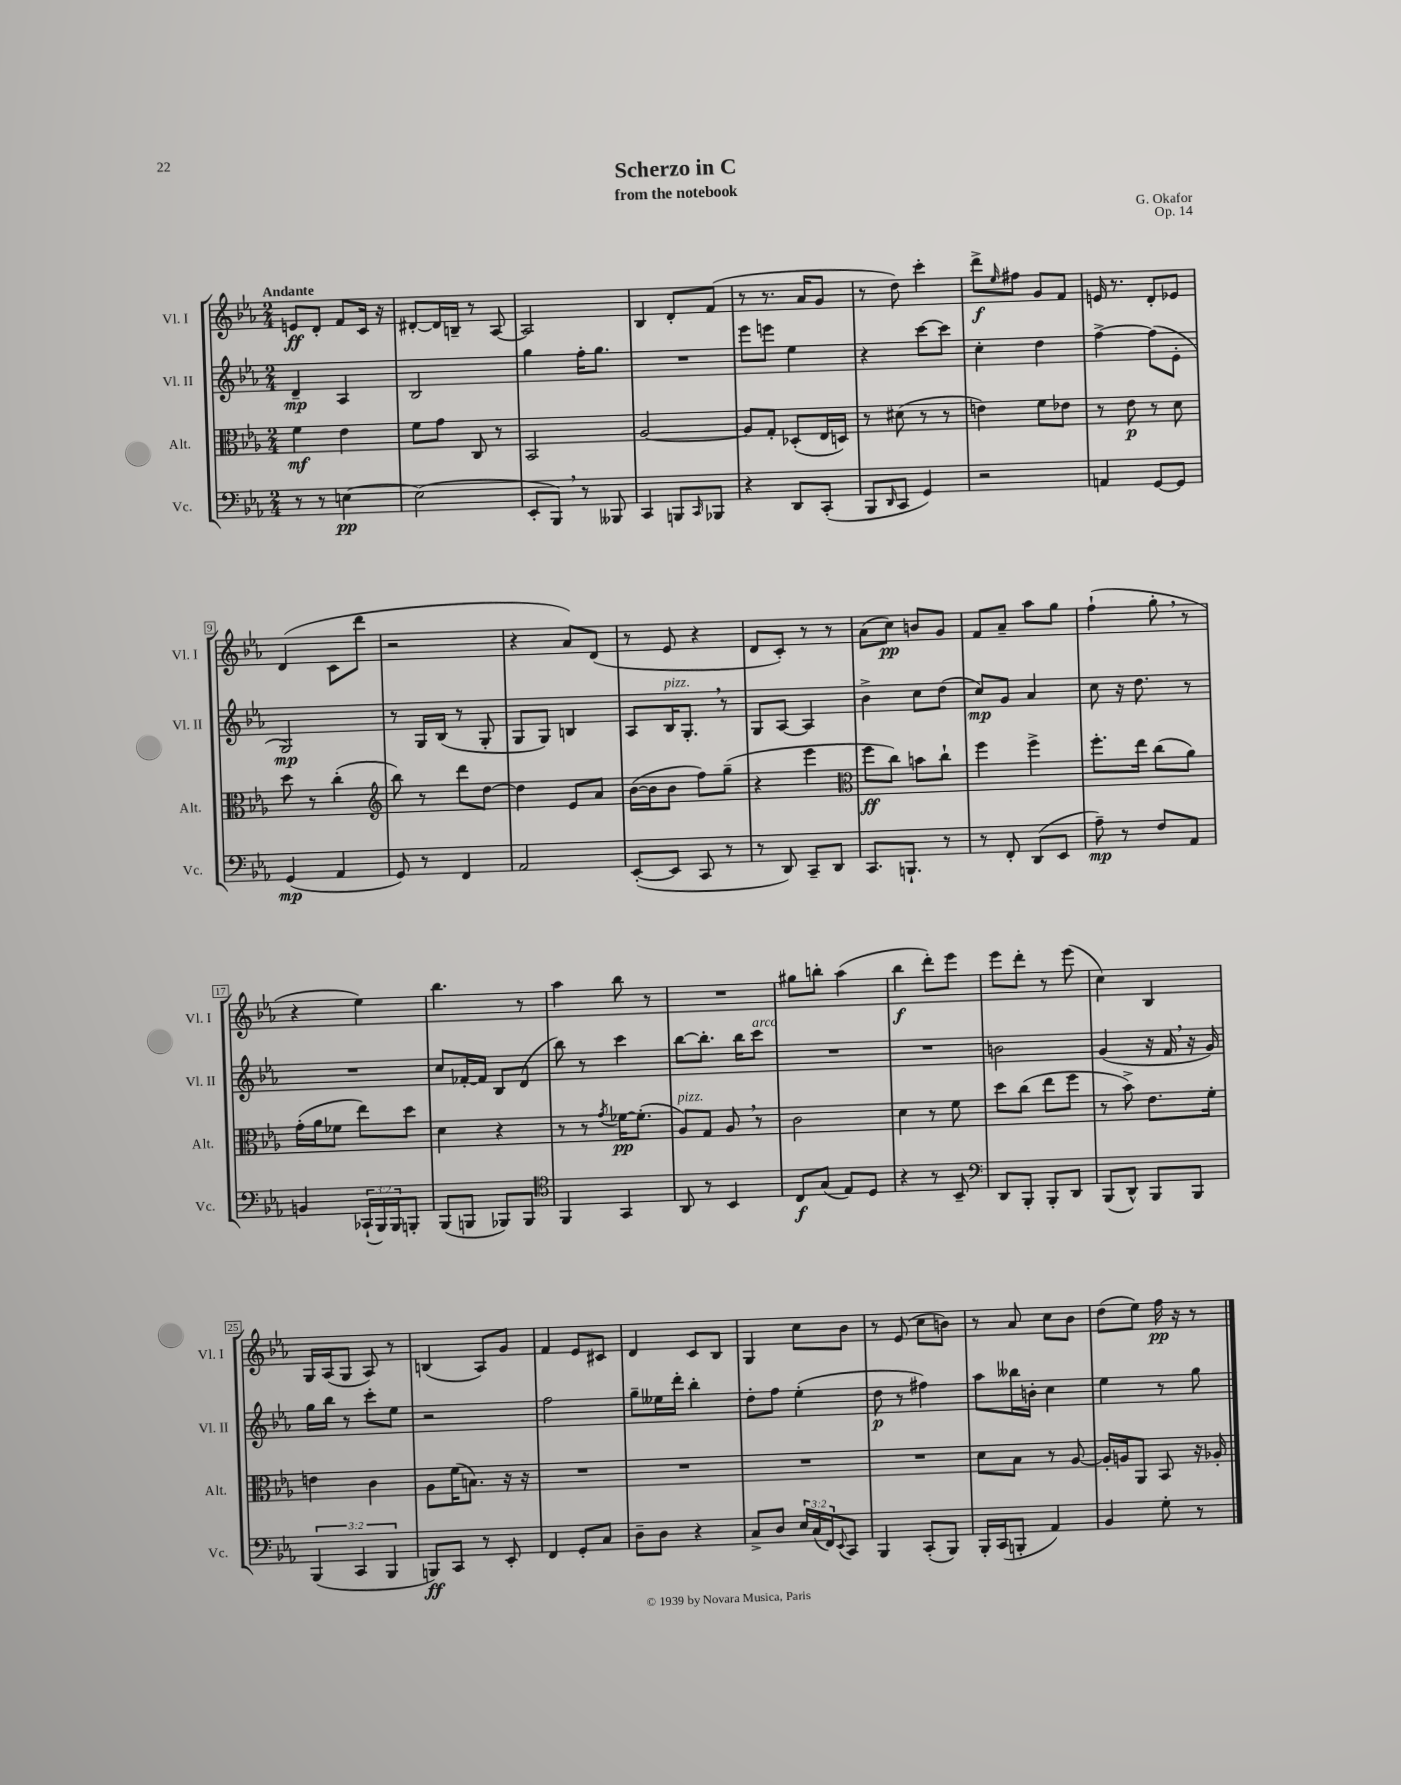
\header { title = "Scherzo in C" composer = "G. Okafor" subtitle = "from the notebook" opus = "Op. 14" }
<<
\new StaffGroup <<
\new Staff = "s0" \with { instrumentName = "Vl. I" shortInstrumentName = "Vl. I" } {
    \clef treble \key ees \major \numericTimeSignature \time 2/4 \tempo "Andante"
    e'8\ff d'8-. f'8 c'16 r16 |
    dis'8~-. dis'16 b16-- r8 aes8~ |
    aes2 |
    bes4 d'8-. f'8( |
    r8 r8. aes'16 g'8 |
    r8 d''8) c'''4-. |
    d'''8->\f \grace { ees''16 } fis''8 g'8 f'8 |
    e'16 r8. d'8-. ees'8 |
    d'4( c'8 d'''8 |
    r2 |
    r4 aes'8) d'8( |
    r8 ees'8 r4 |
    d'8 c'8-.) r8 r8 |
    aes'8( c''8\pp) b'8 g'8 |
    f'8 aes'8-- aes''8 g''8 |
    f''4-!( g''8-. \breathe r8 |
    r4 ees''4) |
    bes''4. r8 |
    aes''4 bes''8 r8 |
    R2 |
    gis''8 b''8-. aes''4( |
    bes''4\f d'''8-.) ees'''8 |
    ees'''8 d'''8-. r8 ees'''8( |
    c''4) bes4 |
    g16 aes16( g8 aes8) r8 |
    b4( aes8) g'8 |
    f'4 ees'8 cis'8 |
    d'4 c'8 bes8 |
    g4 c''8 bes'8 |
    r8 ees'8( c''8 b'8) |
    r8 aes'8 c''8 bes'8 |
    d''8( ees''8) f''16\pp r16 r8 \bar "|." |
}
\new Staff = "s1" \with { instrumentName = "Vl. II" shortInstrumentName = "Vl. II" } {
    \clef treble \key ees \major \numericTimeSignature \time 2/4
    d'4--\mp aes4 |
    bes2 |
    g''4 f''16-. g''8. |
    R2 |
    ees'''8 e'''8 ees''4 |
    r4 c'''8~ c'''8 |
    c''4-. d''4 |
    f''4~-> f''8( ees'8-. |
    g2\mp) |
    r8 g16 bes16( r8 g8-. |
    g8 g8) b4 |
    aes8 bes16^\markup { \italic "pizz." } g8.-. \breathe r8 |
    g8 aes8~ aes4 |
    bes'4-> c''8 d''8( |
    c''8\mp) g'8 aes'4 |
    c''8 r16 d''8. r8 |
    R2 |
    c''8 fes'16~-. fes'16 bes8 d'8( |
    bes''8) r8 c'''4 |
    bes''8~ bes''8.-. bes''16 c'''8^\markup { \italic "arco" } |
    R2 |
    R2 |
    b'2 |
    g'4( r16 f'16 \breathe r16 g'16) |
    g''16 bes''16 r8 c'''8-. ees''8 |
    r2 |
    f''2 |
    g''8-- eeses''16 d'''16-. bes''4-. |
    d''8-. f''8 ees''4-.( |
    d''8\p r8 fis''4) |
    aes''8 beses''16 b'16-. c''4 |
    ees''4 r8 g''8 \bar "|." |
}
\new Staff = "s2" \with { instrumentName = "Alt." shortInstrumentName = "Alt." } {
    \clef alto \key ees \major \numericTimeSignature \time 2/4
    f'4\mf ees'4 |
    f'8 g'8 c8 r8 |
    bes,2 |
    aes2~ |
    aes8 g8-. des8-.( ees16 d16) |
    r8 dis'8( r8 r8 |
    e'4) f'8 ees'8 |
    r8 ees'8\p r8 d'8 |
    d''8 r8 c''4-.( |
    \clef treble bes''8) r8 d'''8 d''8~ |
    d''4 ees'8 aes'8 |
    bes'16~( bes'16 bes'8 f''8) g''8--( |
    r4 ees'''4 |
    \clef alto f''8\ff c''8) b'8 c''8-! |
    f''4 f''4-> |
    f''8.-. ees''16 c''8( aes'8) |
    g'16-.( aes'16 fes'8 ees''8) d''8 |
    d'4 r4 |
    r8 r8 \acciaccatura { g'8 } fes'16~\pp fes'8.-.( |
    aes8^\markup { \italic "pizz." }) g8 aes8 \breathe r8 |
    c'2 |
    d'4 r8 f'8 |
    d''8 c''8( ees''8 f''8 |
    r8 bes'8->) ees'8. f'16-. |
    e'4 c'4 |
    aes8 f'16( b8.) r16 r16 |
    R2 |
    R2 |
    R2 |
    R2 |
    d'8 bes8 r8 aes8~ |
    aes16-. a16 aes,8 bes,8 r16 aes16-. \bar "|." |
}
\new Staff = "s3" \with { instrumentName = "Vc." shortInstrumentName = "Vc." } {
    \clef bass \key ees \major \numericTimeSignature \time 2/4 \override Staff.TupletNumber.text = #tuplet-number::calc-fraction-text
    r8 r8 e4~\pp |
    e2( |
    ees,8-. bes,,8) \breathe r8 beses,,8 |
    c,4 b,,8 \grace { c,16 } bes,,8 |
    r4 d,8 c,8-.( |
    bes,,8 \grace { d,16 } c,8 g,4) |
    r2 |
    a,4 g,8~ g,8 |
    g,4\mp( aes,4 |
    g,8) r8 f,4 |
    aes,2 |
    ees,8~-.( ees,8 c,8 r8 |
    r8 d,8) c,8-- d,8 |
    c,8. b,,8.-! r8 |
    r8 f,8-. d,8( ees,8 |
    aes8--\mp) r8 f8 aes,8 |
    b,4 \tuplet 3/2 { ces,16-!( bes,,16) bes,,16 } b,,8-. |
    bes,,8( b,,8 bes,,8) bes,,8 |
    \clef tenor f,4 g,4 |
    aes,8 r8 bes,4 |
    c8\f g8( ees8) d8 |
    r4 r8 bes,8-- |
    \clef bass d,8 bes,,8-. bes,,8-. d,8 |
    bes,,8( d,8-^) bes,,8 bes,,8 |
    \tuplet 3/2 { bes,,4( c,4 bes,,4 } |
    b,,8\ff) c,8 r8 ees,8-. |
    f,4 g,8-. c8 |
    d8-- d8 r4 |
    c8-> d8 \tuplet 3/2 { ees16 c16( f,16) } \appoggiatura { ees,8 } c,8 |
    bes,,4 c,8-.( bes,,8) |
    bes,,16-. c,16( b,,8-. aes,4) |
    bes,4 g8-. r8 \bar "|." |
}
>>
>>
\layout { \context { \Score \override BarNumber.stencil = #(make-stencil-boxer 0.1 0.3 ly:text-interface::print) } }
